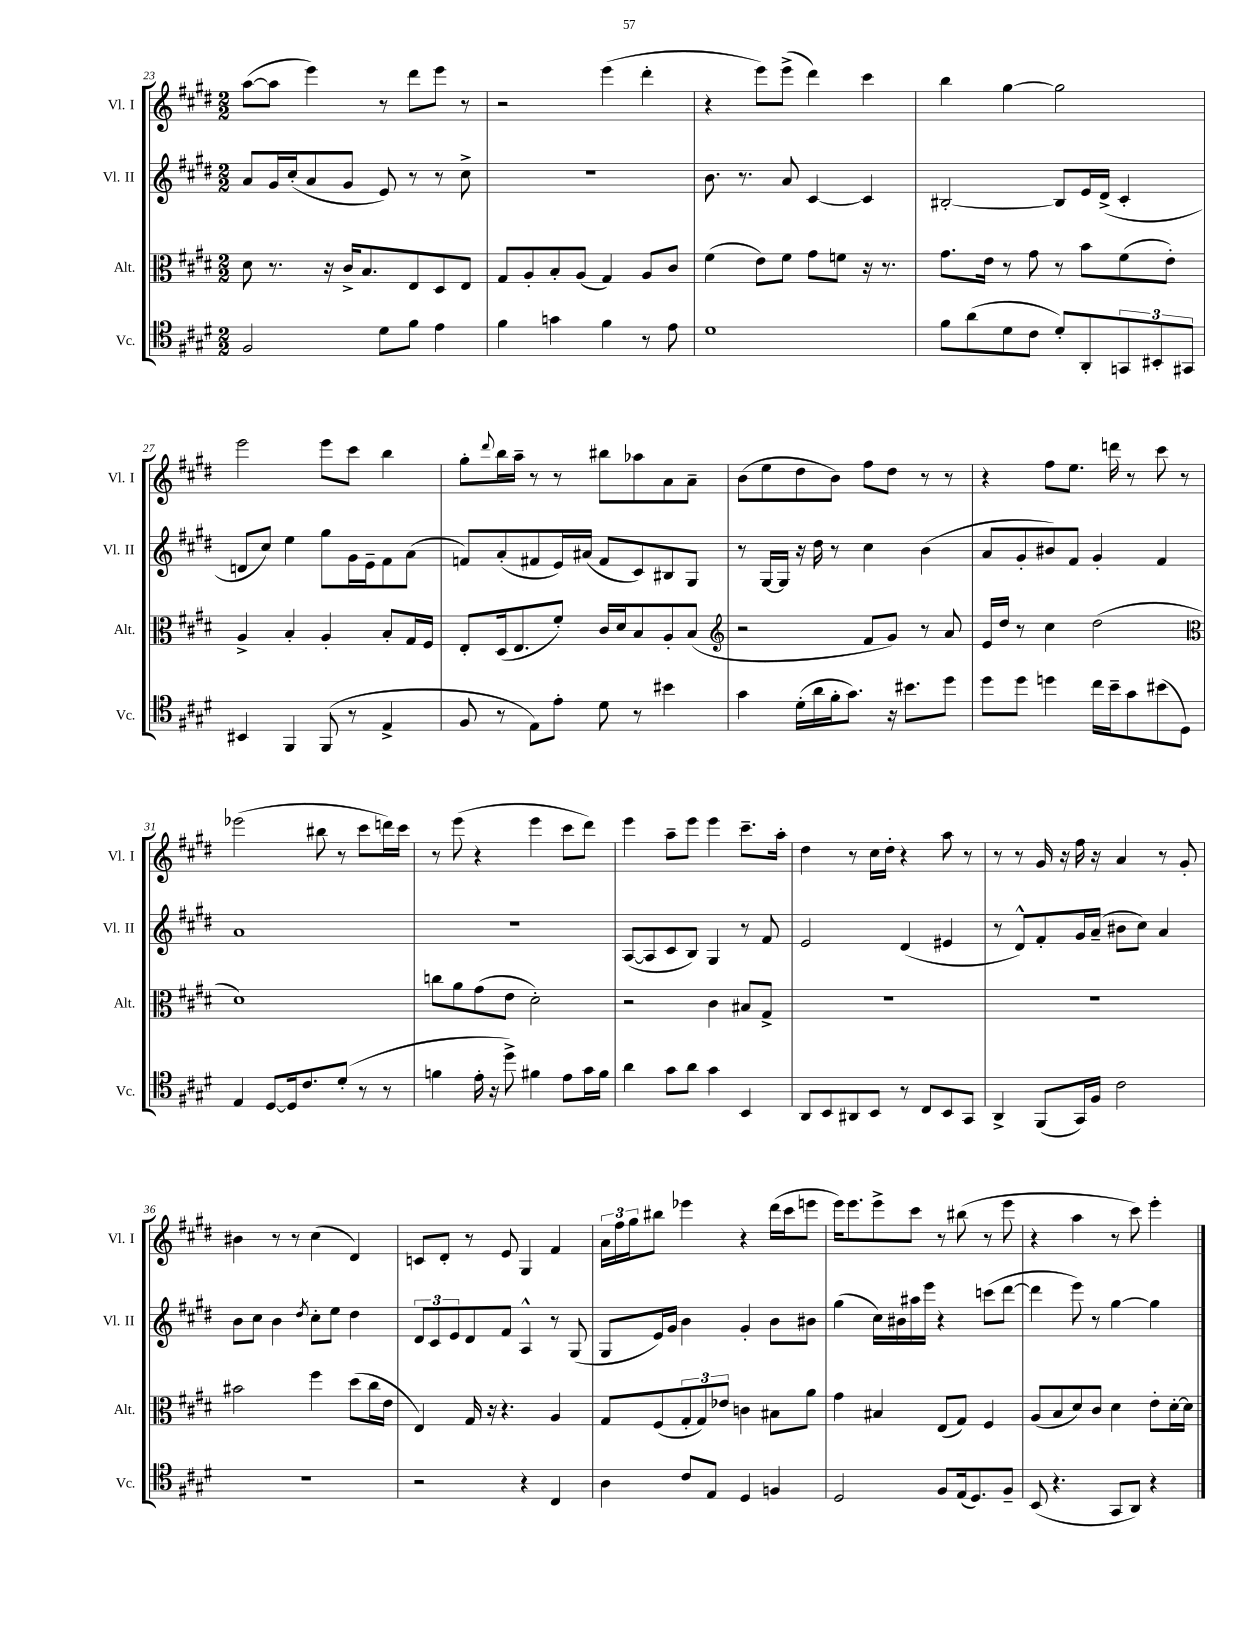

**kern	**kern	**kern	**kern
*staff4	*staff3	*staff2	*staff1
*clefC4	*clefC3	*clefG2	*clefG2
*k[f#c#g#d#]	*k[f#c#g#d#]	*k[f#c#g#d#]	*k[f#c#g#d#]
*M2/2	*M2/2	*M2/2	*M2/2
2F#	8d#	8a	([8aa
.	8.r	16g#	8aa]
.	.	(16cc#'	.
.	.	8a	4eee)
.	16r	.	.
.	16c#^	8g#	.
.	8.B	.	.
8d#	.	8e)	8r
8f#	8E	8r	8ddd#
4e	8D#	8r	8eee
.	8E	8cc#^	8r
=	=	=	=
4f#	8G#	1r	2r
.	8A'	.	.
4g	8B'	.	.
.	(8A	.	.
4f#	4G#)	.	(4eee
8r	8A	.	4ddd#'
8e	8c#	.	.
=	=	=	=
1d#	(4f#	8.b	4r
.	.	8.r	.
.	8e)	.	8eee)
.	8f#	8a	(8eee^
.	8g#	[4c#	4ddd#)
.	8f	.	.
.	16r	4c#]	4ccc#
.	8.r	.	.
=	=	=	=
8f#	8.g#	[2B#'	4bb
(8a	.	.	.
.	16e	.	.
8d#	8r	.	[4gg#
8c#	8g#	.	.
8d#')	8r	8B#]	2gg#]
8AA'	8b	16e	.
.	.	(16d#^	.
12GG	(8f#	4c#'	.
12BB#'	.	.	.
.	8e')	.	.
12GG#	.	.	.
=	=	=	=
4BB#	4A^	8d	2eee
.	.	8cc#)	.
4FF#	4B'	4ee	.
(8FF#	4A'	8gg#	8eee
8r	.	16g#	8ccc#
.	.	16e~	.
4E^	8B'	8f#	4bb
.	16G#	(8a	.
.	16F#	.	.
=	=	=	=
8F#	8E'	8f)	8gg#'
.	.	.	8qqddd#
8r	(16D#	(8a'	16bb
.	8.E	.	16aa~
8E)	.	8f#	8r
8e'	8f#')	16e)	8r
.	.	(16a#	.
8d#	16c#	8f#	8bb#
.	16d#	.	.
8r	8B	8c#)	8aa-
4b#	8A'	8B#	8a
.	(8B	8G#	8a~
=	=	=	=
*	*clefG2	*	*
4g#	2r	8r	(8b
.	.	[16G#	8ee
.	.	16G#]	.
(16d#'	.	16r	8dd#
16a	.	16dd#	.
16f#'	.	8r	8b)
8.g#)	.	.	.
.	8f#	4cc#	8ff#
16r	8g#)	.	8dd#
8.b#	.	.	.
.	8r	(4b	8r
8dd#	8a	.	8r
=	=	=	=
8dd#	16e	8a	4r
.	16dd#	.	.
8dd#	8r	8g#'	.
4dd	4cc#	8b#)	8ff#
.	.	8f#	8.ee
16cc#	(2dd#	4g#'	.
16b~	.	.	16ddd
8g#	.	.	8r
(8b#	.	4f#	8ccc#
8D#)	.	.	8r
=	=	=	=
*	*clefC3	*	*
4E	1d#)	1a	(2eee-
[8D#	.	.	.
16D#]	.	.	.
8.c#	.	.	.
.	.	.	8bb#
(8d#'	.	.	8r
8r	.	.	8ccc#
8r	.	.	16ddd)
.	.	.	16ccc#
=	=	=	=
4f	8cc	1r	8r
.	8a	.	(8eee
16e'	(8g#	.	4r
16r	.	.	.
8dd#^)	8e	.	.
4f#	2d#')	.	4eee
8e	.	.	8ccc#
16g#	.	.	8ddd#)
16f#	.	.	.
=	=	=	=
4a	2r	([8A	4eee
.	.	8A]	.
8g#	.	8c#	8aa~
8a	.	8B)	8eee
4g#	4c#	4G#	4eee
4BB	8B#	8r	8.ccc#~
.	8G#^	8f#	.
.	.	.	16aa'
=	=	=	=
8AA	1r	2e	4dd#
8BB	.	.	.
8AA#	.	.	8r
8BB	.	.	16cc#
.	.	.	16dd#'
8r	.	(4d#	4r
8C#	.	.	.
8BB	.	4e#	8aa
8GG#	.	.	8r
=	=	=	=
4AA^	1r	8r	8r
.	.	8d#^^)	8r
(8FF#	.	8f#'	16g#
.	.	.	16r
16GG#)	.	16g#	16ff#
16F#	.	(16a~	16r
2c#	.	8b#	4a
.	.	8cc#)	.
.	.	4a	8r
.	.	.	8g#'
=	=	=	=
1r	2b#	8b	4b#
.	.	8cc#	.
.	.	4b	8r
.	.	.	8r
.	.	8qdd#	.
.	4ff#	8cc#'	(4cc#
.	.	8ee	.
.	(8dd#	4dd#	4d#)
.	16cc#	.	.
.	16e	.	.
=	=	=	=
2r	4E)	12d#	8c
.	.	12c#	.
.	.	.	8d#'
.	.	12e	.
.	16G#	8d#	8r
.	16r	.	.
.	4.r	8f#	8e
4r	.	4A^^	4G#
4C#	4A	8r	4f#
.	.	(8G#	.
=	=	=	=
4A	8G#	8G#	24a
.	.	.	24ff#
.	.	.	24gg#
.	(8F#	16e)	8bb#
.	.	16g#	.
8c#	12G#'	4b	4eee-
.	12G#)	.	.
8E	.	.	.
.	12e-	.	.
4D#	4c	4g#'	4r
4F	8B#	8b	(16ddd#
.	.	.	16ccc#
.	8a	8b#	8eee
=	=	=	=
2D#	4g#	(4gg#	16eee)
.	.	.	8.eee
.	4B#	16cc#)	8eee^
.	.	16b#	.
.	.	16aa#	8ccc#
.	.	16eee	.
8F#	(8E	4r	8r
(16E	8G#)	.	(8bb#
8.D#)	.	.	.
.	4F#	(8ccc	8r
8F#~	.	[8ddd#	8eee
=	=	=	=
(8BB	(8A	4ddd#]	4r
4.r	8B	.	.
.	8d#)	8eee)	4aa
.	8c#	8r	.
8GG#	4d#	[4gg#	8r
8AA)	.	.	8ccc#)
4r	8e'	4gg#]	4eee'
.	[16d#'	.	.
.	16d#]	.	.
==	==	==	==
*-	*-	*-	*-
